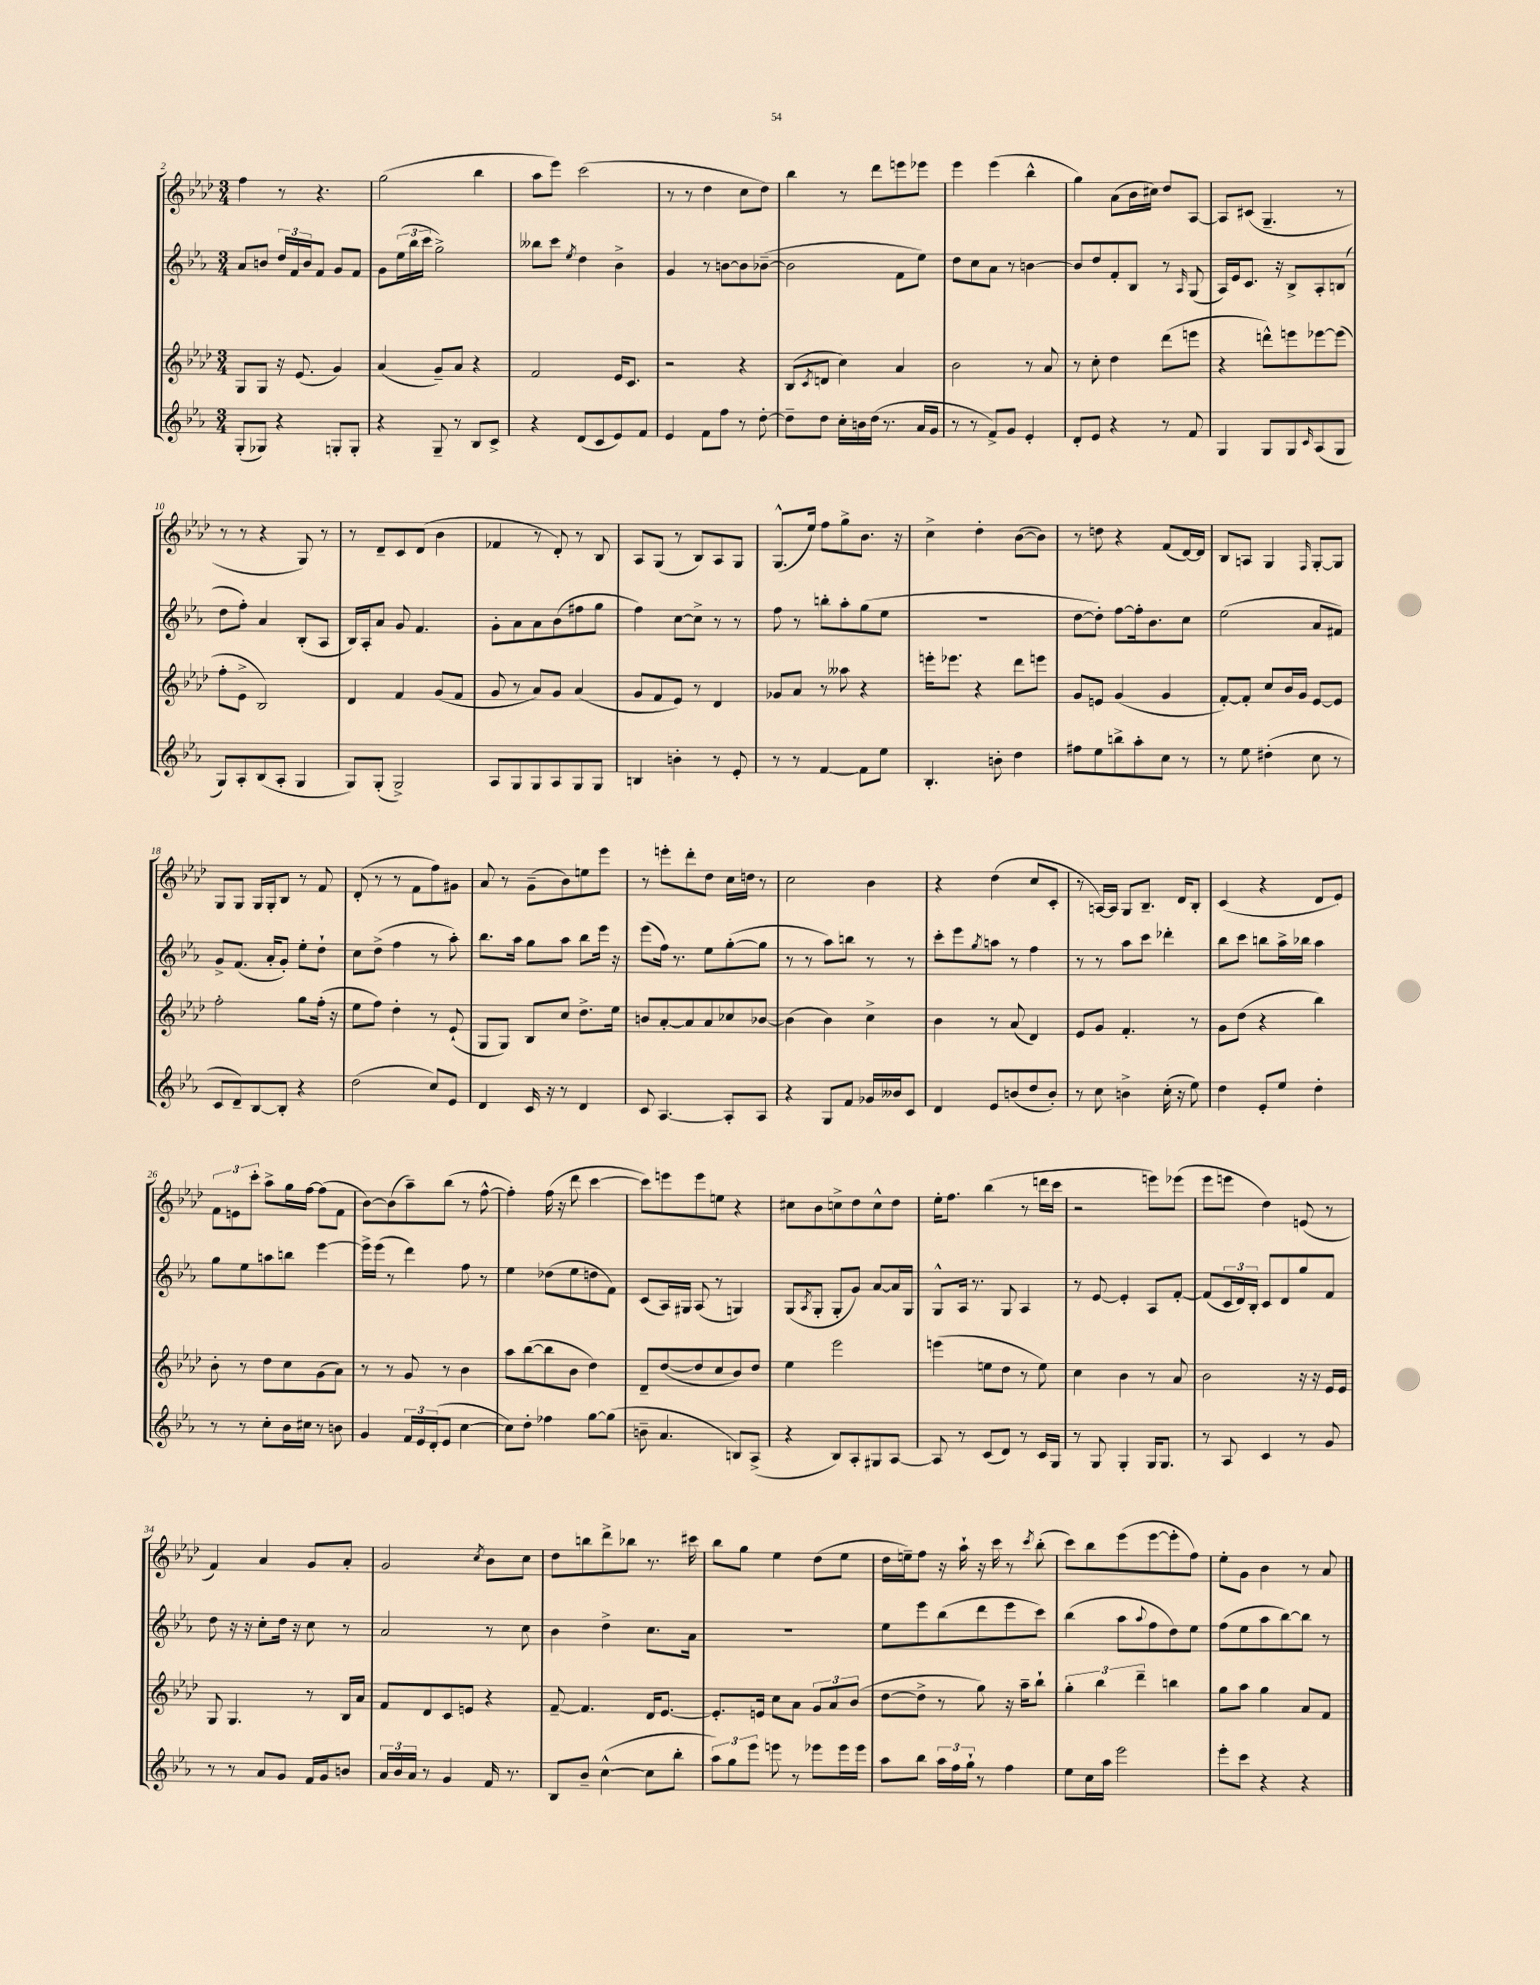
<<
\new StaffGroup <<
\new Staff = "s0" {
    \clef treble \key aes \major \numericTimeSignature \time 3/4
    f''4 r8 r4. |
    g''2( bes''4 |
    aes''8 ees'''8) c'''2( |
    r8 r8 des''4 c''8 des''8) |
    bes''4 r8 des'''8 e'''8 ees'''8 |
    ees'''4 ees'''4( bes''4-^ |
    g''4) aes'8( bes'16 cis''16) des''8 aes8~ |
    aes8 cis'8( g4.-- r8 |
    r8 r8 r4 g8) r8 |
    r8 des'8-- c'8 des'8( bes'4 |
    fes'4 r8 des'8-.) r8 bes8 |
    aes8 g8( r8 bes8) aes8 g8 |
    g8.-^( ees''16) f''8 g''8-> bes'8. r16 |
    c''4-> des''4-. bes'8~( bes'8) |
    r8 d''8 r4 f'8( des'16~) des'16 |
    bes8 a8 g4 \grace { f16 } g8~-. g8 |
    g8 g8 g16 g16-. bes8 r8 f'8 |
    des'8-.( r8 r8 f'8 f''8) gis'8 |
    aes'8 r8 g'8--( bes'8) e''8 ees'''8 |
    r8 e'''8-. des'''8-. des''8 c''16 d''16 r8 |
    c''2 bes'4 |
    r4 des''4( c''8 c'8-. |
    r8 a16~) a16 g8 bes8.-- des'16 bes8-. |
    c'4( r4 des'8 ees'8) |
    \tuplet 3/2 { f'8 e'8 c'''8-. } aes''8-> g''16 f''16~ f''8( f'8 |
    bes'8~) bes'8( aes''8--) bes''8( r8 f''8~-^ |
    f''4-.) f''16( r16 des'''8 c'''4~ |
    c'''8) e'''8 e'''8 e''8 r4 |
    cis''8 bes'8 c''8-> des''8 c''8-^ des''8 |
    ees''16-. f''8. bes''4( r8 d'''16 c'''16 |
    r2 e'''8) ees'''8( |
    ees'''8 e'''8 des''4) e'8( r8 |
    f'4) aes'4 g'8 aes'8-. |
    g'2 \acciaccatura { c''8 } bes'8 c''8 |
    des''8 b''8 des'''8-> bes''8 r8. cis'''16 |
    bes''8 g''8 ees''4 des''8( ees''8 |
    des''16 e''16--) f''8 r16 aes''16-! r16 c'''16 r8 \acciaccatura { c'''8 } bes''8-.( |
    c'''8) bes''8 ees'''8( ees'''8~ ees'''8-. f''8) |
    ees''8-. g'8 bes'4 r8 aes'8 \bar "|." |
}
\new Staff = "s1" {
    \clef treble \key ees \major \numericTimeSignature \time 3/4
    aes'8 b'8 \tuplet 3/2 { d''16 f'16 b'16 } f'8 g'8 f'8 |
    g'8 \tuplet 3/2 { ees''16( bes''16 c'''16 } g''2->) |
    beses''8 c'''8 \acciaccatura { ees''8 } d''4 bes'4-> |
    g'4 r8 b'8~ b'8 bes'8~--( |
    bes'2 f'8 ees''8) |
    d''8 c''8 aes'8 r8 b'4~ |
    b'8 d''8 f'8-. bes8 r8 \grace { aes16 } g8( |
    aes16) ees'16 c'8. r16 bes8-> aes8-. b8( |
    d''8 f''8-.) aes'4 bes8-.( aes8 |
    bes16) aes16-. aes'8 g'8 f'4. |
    g'8-. aes'8 aes'8 bes'8( fis''8 g''8 |
    f''4) c''8~ c''8-> r8 r8 |
    f''8 r8 b''8-. aes''8-. g''8( ees''8 |
    R2. |
    d''8~ d''8-.) f''8~ f''16-. bes'8. c''8 |
    ees''2( aes'8 fis'8) |
    g'8-> f'8.( aes'16-. g'8-.) ees''8-. d''8-! |
    c''8 d''8->( f''4 r8 aes''8-.) |
    bes''8. aes''16 g''8 aes''8 bes''8 ees'''16 r16 |
    ees'''8( f''16) r8. ees''8 g''8~-.( g''8 |
    r8 r8 aes''8) b''8 r8 r8 |
    c'''8-. ees'''8 \acciaccatura { g''8 } a''8 r8 f''4 |
    r8 r8 aes''8 c'''8 des'''4-. |
    bes''8 c'''8 b''8 aes''16-> bes''16 aes''4 |
    g''8 ees''8 a''8 b''8 ees'''4~ |
    ees'''16-> ees'''16( r8 d'''4) f''8 r8 |
    ees''4 des''8( ees''8 d''8 f'8) |
    c'8( aes16) gis16 aes8( r8 g4) |
    g8( \acciaccatura { aes8 } g8-. g8-. g'8) aes'8~ aes'16 g16 |
    g8-^ aes16 r8. g8 aes4 |
    r8 ees'8~ ees'4-. aes8 f'8~-. |
    f'8( \tuplet 3/2 { c'16 d'16) bes16-. } c'8 d'8 g''8 f'8 |
    d''8 r16 r16 c''8-. d''16 r16 c''8 r8 |
    aes'2 r8 c''8 |
    bes'4 d''4-> c''8. aes'16 |
    R2. |
    ees''8 ees'''8 bes''8( d'''8 ees'''8 c'''8) |
    bes''4( aes''8 \appoggiatura { aes''8 } f''8 d''8) ees''8 |
    f''8( ees''8 aes''8 bes''8~) bes''8 r8 \bar "|." |
}
\new Staff = "s2" {
    \clef treble \key aes \major \numericTimeSignature \time 3/4
    g8 g8 r16 ees'8.( g'4) |
    aes'4( g'8--) aes'8 r4 |
    f'2 ees'16 c'8. |
    r2 r4 |
    bes8( \acciaccatura { c'8 } d'8 c''4) aes'4 |
    bes'2 r8 aes'8 |
    r8 c''8-. des''4 des'''8( e'''8 |
    r4 d'''8-^) e'''8 ees'''8~ ees'''8( |
    f''8-. ees'8-> bes2) |
    des'4 f'4 g'8( f'8 |
    g'8 r8 aes'8) g'8 aes'4( |
    g'8 f'8 ees'8) r8 des'4 |
    ges'8 aes'8 r8 aeses''8 r4 |
    e'''16-. ees'''8. r4 des'''8 e'''8 |
    g'8 e'8 g'4( g'4 |
    f'8~-.) f'8-. c''8 bes'16 g'16 ees'8~ ees'8 |
    f''2-. g''8 f''16-.( r16 |
    ees''8 f''8) des''4-. r8 ees'8-!( |
    g8 g8) bes8 c''8 des''8.-> ees''16 |
    b'8 aes'8~-. aes'8 aes'8 ces''8 bes'8~ |
    bes'4( bes'4) c''4-> |
    bes'4 r8 aes'8( des'4) |
    ees'8 g'8 f'4.-. r8 |
    g'8 des''8( r4 bes''4) |
    bes'8-. r8 des''8 c''8 g'8( aes'8) |
    r8 r8 g'8 r8 bes'4 |
    aes''8 bes''8~( bes''8 bes'8 des''4) |
    des'8-- des''8~( des''8 c''8 bes'8) des''8 |
    ees''4 ees'''2 |
    e'''4( e''8 des''8 r8 e''8) |
    c''4 bes'4 r8 aes'8 |
    bes'2 r16 r16 ees'16 ees'16 |
    g8 g4. r8 bes16 aes'16 |
    f'8 des'8 c'8 e'8 r4 |
    f'8~-- f'4. des'16 ees'8.~ |
    ees'8.-. e'16 c''8 aes'8 \tuplet 3/2 { g'8 aes'8 bes'8( } |
    des''8~ des''8-> r8 g''8) r16 aes''16-- bes''8-! |
    \tuplet 3/2 { g''4-. bes''4 des'''4-- } b''4 |
    g''8 aes''8 g''4 aes'8 f'8 \bar "|." |
}
\new Staff = "s3" {
    \clef treble \key ees \major \numericTimeSignature \time 3/4
    g8-.( ges8) r4 g8-. g8-. |
    r4 g8-- r8 bes8 c'8-> |
    r4 d'8( c'8 ees'8) f'8 |
    ees'4 f'8 f''8 r8 d''8~-. |
    d''8-- d''8 c''16-. b'16 d''16( r8. aes'16 g'16 |
    r8 r8 f'8->) g'8 ees'4-. |
    d'8-. ees'8 r4 r8 f'8 |
    g4 g8 g8 \grace { c'16 } aes8( g8 |
    g8) aes8-. bes8( aes8-. g4 |
    g8) g8-.( g2->) |
    aes8 g8 g8 aes8 g8 g8 |
    b4 b'4-. r8 ees'8-. |
    r8 r8 f'4~ f'8 ees''8 |
    bes4.-. b'8-. d''4 |
    fis''8 ees''8 b''8-> aes''8-. c''8 r8 |
    r8 ees''8 dis''4-.( c''8 r8 |
    c'8 d'8--) bes8~ bes8-. r4 |
    d''2( c''8) ees'8 |
    d'4 c'16 r16 r8 d'4 |
    c'8 aes4.~ aes8-. aes8 |
    r4 g8 f'8 ges'16 beses'16 c'8 |
    d'4 ees'8 b'8( d''8 b'8-.) |
    r8 c''8 b'4-> c''16-.( r16 ees''8) |
    d''4 ees'8-. ees''8 d''4-. |
    r8 r8 c''8-. bes'16 cis''16 r8 b'8 |
    g'4 \tuplet 3/2 { f'16 ees'16 d'16-.( } ees'8 c''4~ |
    c''8) d''8-. fes''4 g''8~ g''8( |
    b'8-- aes'4. b8) aes8->( |
    r4 bes8) aes8-. gis8 aes8~ |
    aes8 r8 c'8( d'8) r8 c'16 g16 |
    r8 g8 g4-. g16 g8. |
    r8 aes8 c'4 r8 g'8 |
    r8 r8 aes'8 g'8 f'16 g'16 b'8 |
    \tuplet 3/2 { aes'16 bes'16 aes'16 } r8 g'4 f'16 r8. |
    bes8 bes'8-- c''4~-^( c''8 bes''8-. |
    \tuplet 3/2 { aes''8) g''8 ees'''8 } e'''8 r8 ees'''8 ees'''16 ees'''16 |
    aes''8 bes''8 \tuplet 3/2 { aes''16 f''16 g''16-! } r8 f''4 |
    ees''8 c''16 aes''16 ees'''2 |
    ees'''8-. c'''8 r4 r4 \bar "|." |
}
>>
>>
\layout { \context { \Score currentBarNumber = #2 } }
